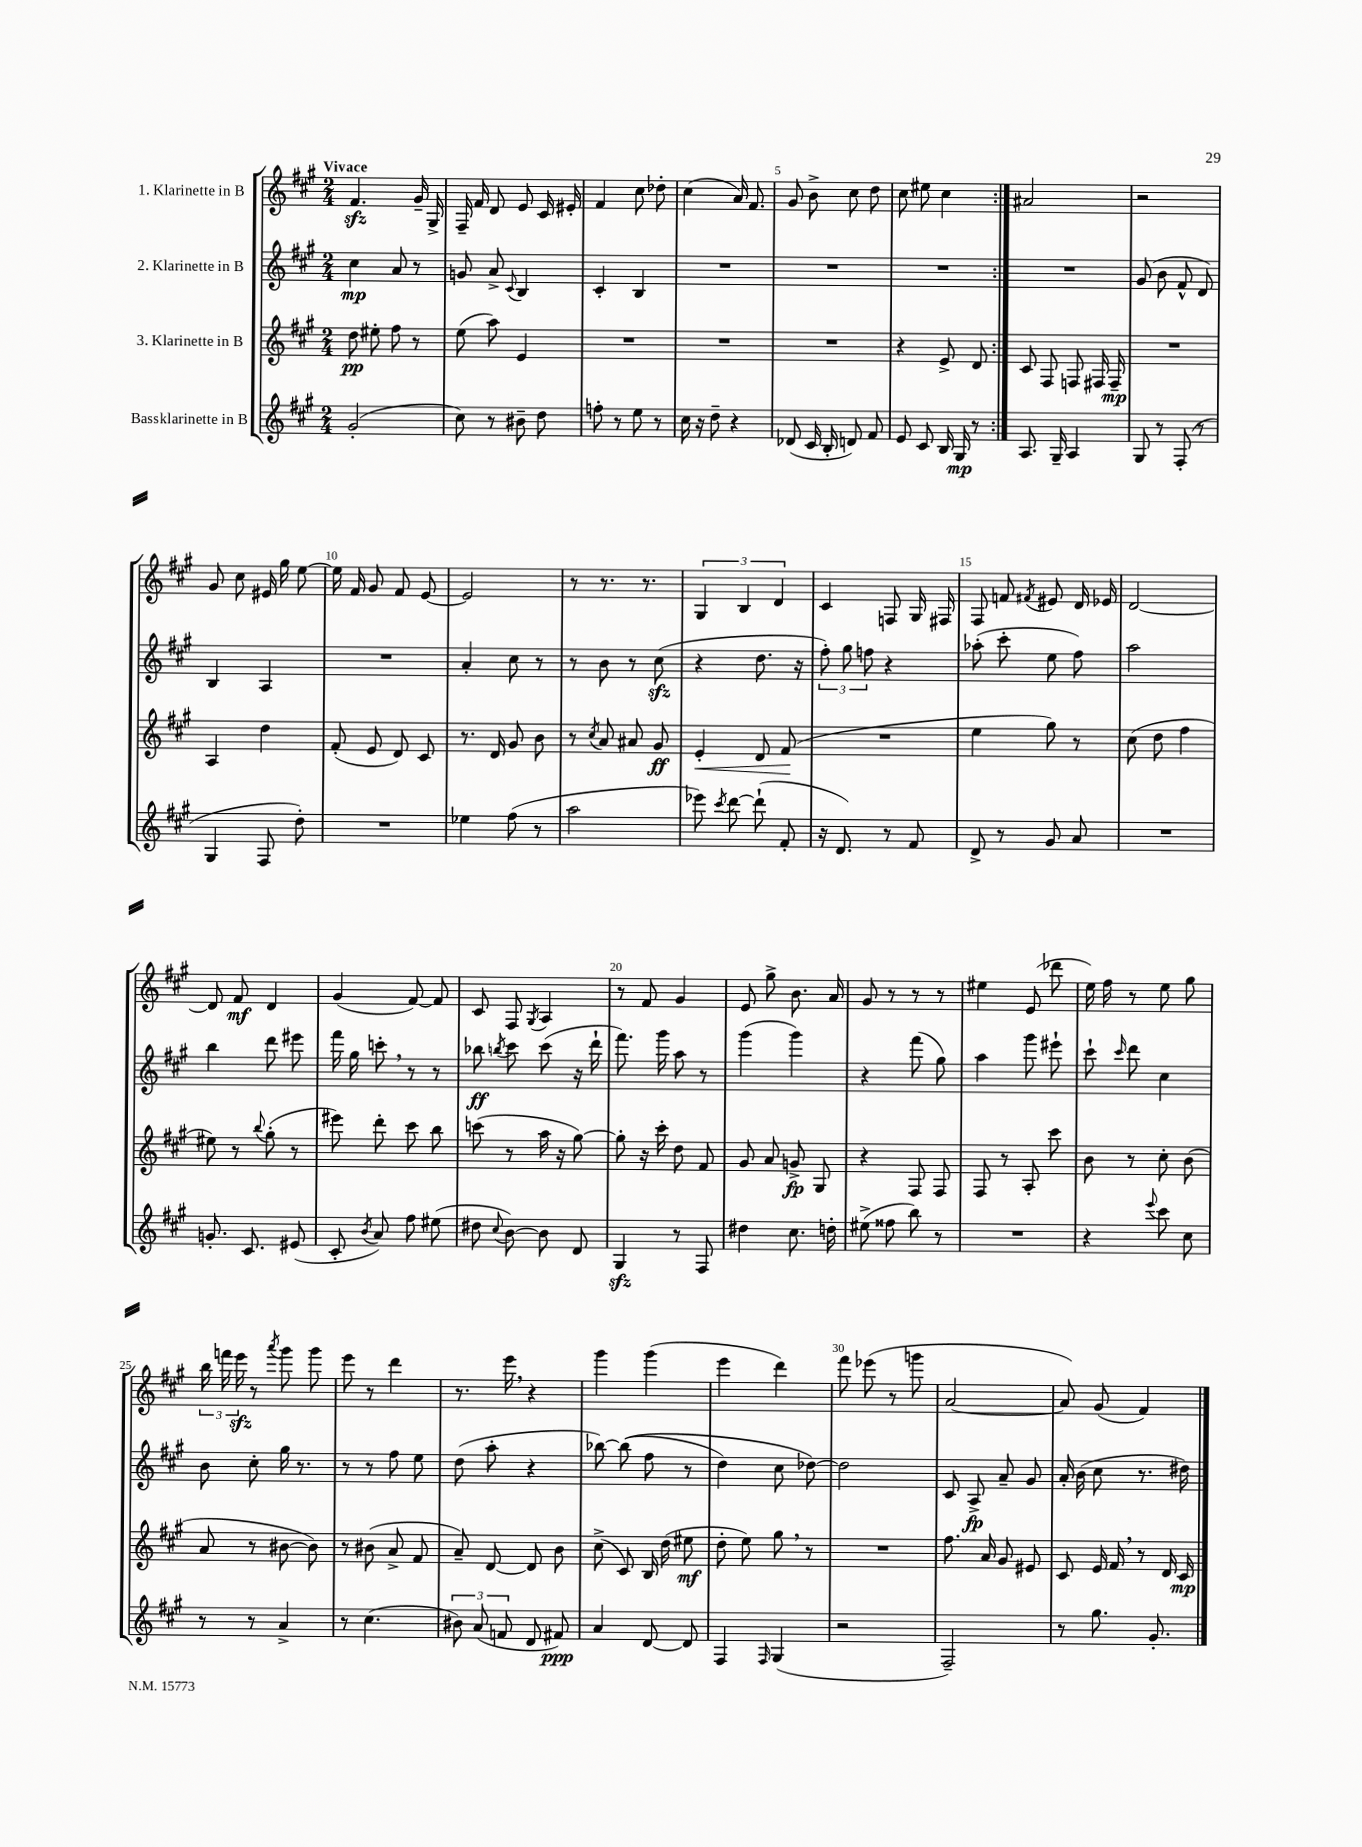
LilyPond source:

<<
\new StaffGroup <<
\new Staff = "s0" \with { instrumentName = "1. Klarinette in B" } {
    \clef treble \key a \major \numericTimeSignature \time 2/4 \tempo "Vivace"
    \autoBeamOff \repeat volta 2 { fis'4.\sfz gis'16-- gis16-> |
    fis16-- fis'16 d'8 e'8 cis'16 eis'16-. |
    fis'4 cis''8 des''8-. |
    cis''4( a'16) fis'8. |
    gis'8 b'8-> cis''8 d''8 |
    cis''8 eis''8 cis''4 | }
    ais'2 |
    r2 |
    gis'8 cis''8 eis'16 gis''16 e''8~ |
    e''16 fis'16 gis'8 fis'8 e'8~ |
    e'2 |
    r8 r8. r8. |
    \tuplet 3/2 { gis4 b4 d'4 } |
    cis'4 f8 gis16 fis16 |
    fis8 f'8 \acciaccatura { fis'8 } eis'8 d'16 ees'16 |
    d'2~ |
    d'8 fis'8\mf d'4 |
    gis'4( fis'8~) fis'8 |
    cis'8 fis8 \acciaccatura { gis8 } a4 |
    r8 fis'8 gis'4 |
    e'8 gis''8-> b'8. a'16 |
    gis'8 r8 r8 r8 |
    eis''4 e'8( des'''8 |
    e''16) fis''16 r8 e''8 gis''8 |
    \tuplet 3/2 { b''16 f'''16 e'''16\sfz } r8 \acciaccatura { a'''8 } gis'''8 gis'''8 |
    e'''8 r8 d'''4 |
    r8. e'''16 \breathe r4 |
    gis'''4 gis'''4( |
    e'''4 d'''4) |
    fis'''8 ees'''8( r8 g'''8 |
    a'2~ |
    a'8) gis'8( fis'4) \bar "|." |
}
\new Staff = "s1" \with { instrumentName = "2. Klarinette in B" } {
    \clef treble \key a \major \numericTimeSignature \time 2/4
    \autoBeamOff \repeat volta 2 { cis''4\mp a'8 r8 |
    g'8 a'8-> \appoggiatura { cis'8 } b4 |
    cis'4-. b4 |
    R2 |
    R2 |
    R2 | }
    R2 |
    gis'8( b'8 fis'8-^ d'8) |
    b4 a4 |
    R2 |
    a'4-. cis''8 r8 |
    r8 b'8 r8 cis''8\sfz( |
    r4 d''8. r16 |
    \tuplet 3/2 { fis''8-.) gis''8 f''8 } r4 |
    aes''8-.( cis'''8-. e''8 fis''8) |
    a''2 |
    b''4 d'''8 eis'''8 |
    fis'''16 gis''16 c'''8-. \breathe r8 r8 |
    bes''8\ff \acciaccatura { b''8 } cis'''8 cis'''8( r16 d'''16-! |
    fis'''8.) gis'''16 a''8 r8 |
    gis'''4( gis'''4) |
    r4 fis'''8( gis''8) |
    a''4 gis'''8 eis'''8-! |
    cis'''8-! \grace { cis'''16 } d'''8 cis''4 |
    b'8 cis''8-. gis''16 r8. |
    r8 r8 fis''8 e''8 |
    d''8( a''8-. r4 |
    bes''8~) bes''8(\( fis''8 r8 |
    d''4) cis''8 des''8~\) |
    des''2 |
    cis'8 a8->\fp a'8-- gis'8 |
    a'16-. b'16( cis''8 r8. dis''16) \bar "|." |
}
\new Staff = "s2" \with { instrumentName = "3. Klarinette in B" } {
    \clef treble \key a \major \numericTimeSignature \time 2/4
    \autoBeamOff \repeat volta 2 { d''8\pp eis''8-. fis''8 r8 |
    e''8( a''8) e'4 |
    R2 |
    R2 |
    R2 |
    r4 e'8-> d'8 | }
    cis'8 fis8 f8 fis16 fis16--\mp |
    R2 |
    a4 d''4 |
    fis'8-.( e'8 d'8) cis'8 |
    r8. d'16 gis'8 b'8 |
    r8 \acciaccatura { cis''8 } a'8 ais'8 gis'8\ff |
    e'4-.\< d'8 fis'8\!( |
    R2 |
    e''4 gis''8) r8 |
    cis''8( d''8 fis''4 |
    eis''8) r8 \appoggiatura { b''8 } gis''8-.( r8 |
    eis'''8) d'''8-. cis'''8 b''8 |
    c'''8( r8 a''16 r16 gis''8~) |
    gis''8-. r16 cis'''16-. d''8 fis'8 |
    gis'8 a'8 g'8->\fp gis8 |
    r4 fis8 fis8 |
    fis8 r8 a8-. cis'''8 |
    b'8 r8 cis''8-. b'8( |
    a'8 r8 bis'8~ bis'8) |
    r8 bis'8( a'8-> fis'8 |
    a'8--) d'8~ d'8 b'8 |
    cis''8->( cis'8) b16 d''16( eis''8\mf |
    d''8-. e''8) gis''8 \breathe r8 |
    R2 |
    fis''8. a'16 gis'8 eis'8 |
    cis'8 e'16 fis'16 \breathe r8 d'16 cis'16\mp \bar "|." |
}
\new Staff = "s3" \with { instrumentName = "Bassklarinette in B" } {
    \clef treble \key a \major \numericTimeSignature \time 2/4
    \autoBeamOff \repeat volta 2 { gis'2-.( |
    cis''8) r8 bis'8-- d''8 |
    f''8-. r8 e''8 r8 |
    cis''16 r16 d''8-- r4 |
    des'8( cis'16 b16-. d'8) fis'8 |
    e'8 cis'8 b16 gis16\mp r8 | }
    a8. gis16-- a4 |
    gis8 r8 fis8-.( r8 |
    gis4 fis8 d''8-.) |
    R2 |
    ees''4 fis''8( r8 |
    a''2 |
    ees'''8) \acciaccatura { cis'''8 } d'''8~ d'''8-!( fis'8-. |
    r16 d'8.) r8 fis'8 |
    d'8-> r8 gis'8 a'8 |
    R2 |
    g'8.-. cis'8. eis'8( |
    cis'8-. \acciaccatura { b'8 } a'8) fis''8 eis''8( |
    dis''8 \appoggiatura { cis''8 } b'8~) b'8 d'8 |
    gis4\sfz r8 fis8 |
    dis''4 cis''8. d''16-. |
    eis''8->( fisis''8 b''8) r8 |
    R2 |
    r4 \appoggiatura { e'''8 } cis'''8 cis''8 |
    r8 r8 a'4-> |
    r8 cis''4.( |
    \tuplet 3/2 { bis'8) a'8( f'8 } d'8 fis'8\ppp) |
    a'4 d'8~ d'8 |
    fis4 \grace { fis16 } gis4( |
    r2 |
    fis2--) |
    r8 gis''8. gis'8.-. \bar "|." |
}
>>
>>
\layout { \context { \Score \override BarNumber.break-visibility = ##(#f #t #t) barNumberVisibility = #(every-nth-bar-number-visible 5) } }
